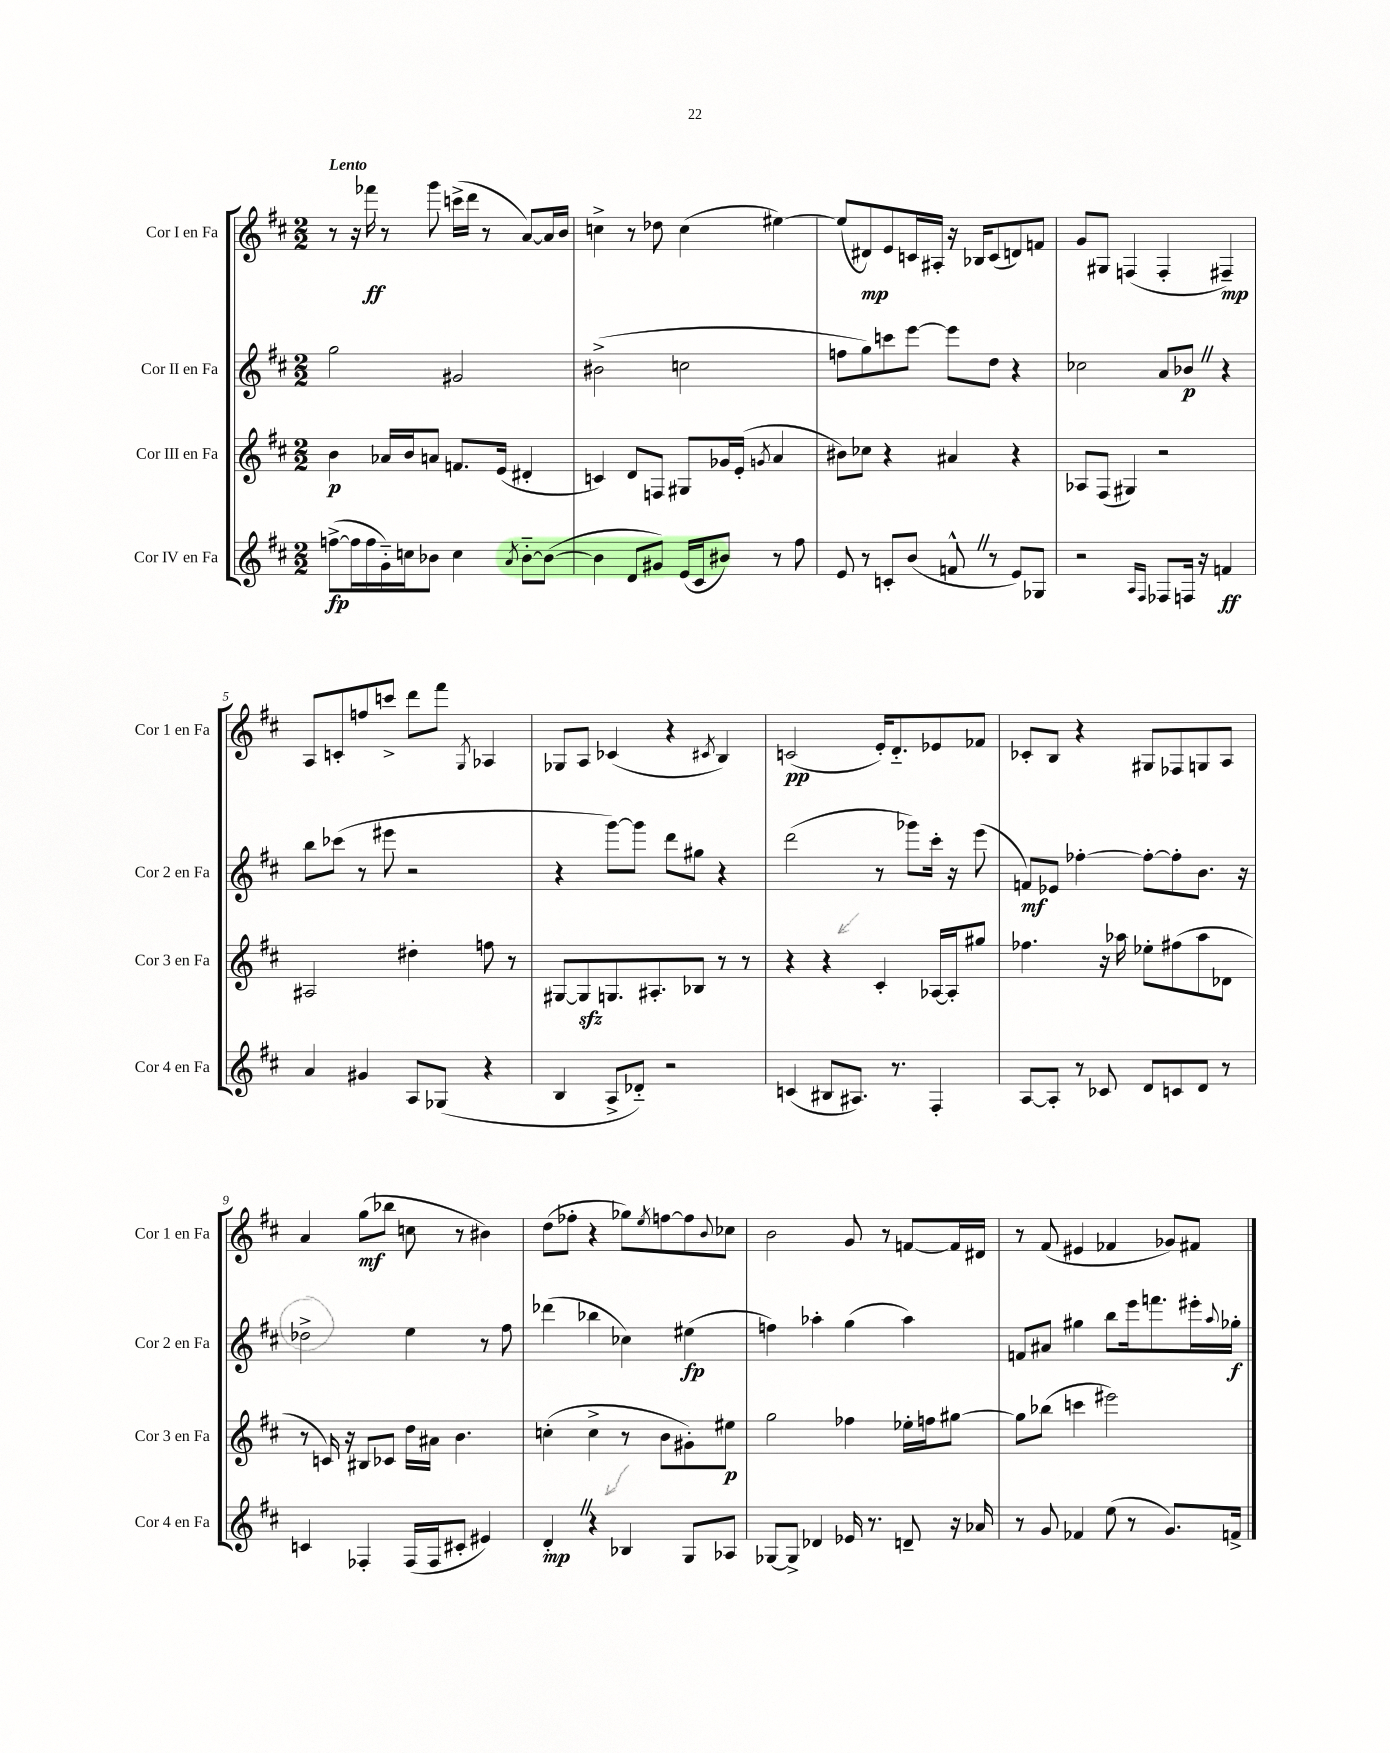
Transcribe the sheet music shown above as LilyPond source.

<<
\new StaffGroup <<
\new Staff = "s0" \with { instrumentName = "Cor I en Fa" shortInstrumentName = "Cor 1 en Fa" } {
    \clef treble \key d \major \numericTimeSignature \time 2/2 \tempo "Lento"
    r8 r16 fes'''16\ff r8 g'''8 c'''16->( d'''16 r8 a'8~) a'16 b'16 |
    c''4-> r8 des''8 c''4( eis''4~) |
    eis''8( dis'8\mp) e'8 c'16 ais16-. r16 bes16 c'8( d'8) f'8 |
    g'8 gis8 f4( f4-. fis4--\mp) |
    a8 c'8-. f''8 c'''8-> d'''8 fis'''8 \acciaccatura { g8 } aes4 |
    ges8 a8 ces'4( r4 \acciaccatura { cis'8 } b4) |
    c'2\pp( e'16-.) d'8.-_ ees'8 fes'8 |
    ces'8-. b8 r4 gis8 fes8 g8 a8 |
    a'4 g''8\mf( bes''8 c''8 r8 bis'4) |
    d''8( fes''8-. r4 ges''8) \acciaccatura { e''8 } f''8~ f''8 \appoggiatura { b'8 } ces''8 |
    b'2 g'8 r8 f'8~ f'16 dis'16 |
    r8 fis'8( eis'4 fes'4 ges'8) fis'8 \bar "|." |
}
\new Staff = "s1" \with { instrumentName = "Cor II en Fa" shortInstrumentName = "Cor 2 en Fa" } {
    \clef treble \key d \major \numericTimeSignature \time 2/2
    g''2 gis'2 |
    bis'2->( c''2 |
    f''8 g''8) c'''8 e'''8~ e'''8 d''8 r4 |
    ces''2 a'8 bes'8\p \once \override BreathingSign.text = \markup { \musicglyph "scripts.caesura.straight" } \breathe r4 |
    b''8 ces'''8( r8 eis'''8 r2 |
    r4 g'''8~) g'''8 d'''8 gis''8 r4 |
    d'''2( r8 ges'''8) cis'''16-. r16 e'''8( |
    f'8\mf) ees'8 fes''4~-. fes''8~-. fes''8-. b'8. r16 |
    des''2-> e''4 r8 fis''8 |
    des'''4( bes''4 ces''4) eis''4\fp( |
    f''4) aes''4-. g''4( aes''4) |
    f'8 ais'8 gis''4 b''8 e'''16 f'''8. eis'''16-. \appoggiatura { a''8 } ges''16-.\f \bar "|." |
}
\new Staff = "s2" \with { instrumentName = "Cor III en Fa" shortInstrumentName = "Cor 3 en Fa" } {
    \clef treble \key d \major \numericTimeSignature \time 2/2
    b'4\p aes'16 b'16 a'8 f'8. e'16( dis'4-. |
    c'4) d'8 f8 gis8 ges'16 e'16-.( \acciaccatura { g'8 } a'4 |
    bis'8) ces''8 r4 ais'4 r4 |
    aes8 fis8( gis4) r2 |
    ais2 dis''4-. f''8 r8 |
    gis8~ gis8\sfz g8. ais8.-. bes8 r8 r8 |
    r4 r4 cis'4-. aes16~ aes16-. gis''8 |
    fes''4. r16 aes''16 ees''8-. fis''8( aes''8 des'8 |
    r8 c'16) r16 bis8 ces'8 d''16 ais'16 b'4. |
    c''4-.( c''4-> r8 b'8 gis'8-.) eis''8\p |
    g''2 fes''4 ees''16-. f''16 gis''8~ |
    gis''8 bes''8( c'''4 eis'''2) \bar "|." |
}
\new Staff = "s3" \with { instrumentName = "Cor IV en Fa" shortInstrumentName = "Cor 4 en Fa" } {
    \clef treble \key d \major \numericTimeSignature \time 2/2
    f''8~->\fp( f''16 f''16 g'16-_) c''16 bes'8 c''4 \acciaccatura { a'8 } bes'8~-_ bes'8~( |
    bes'4 d'8 gis'8) e'16( cis'16 bis'8) r8 fis''8 |
    e'8 r8 c'8-. b'8( f'8-^ \once \override BreathingSign.text = \markup { \musicglyph "scripts.caesura.straight" } \breathe r8 e'8) ges8 |
    r2 \grace { a16 fis16 } fes8 f16 r16 f'4\ff |
    a'4 gis'4 a8 ges8( r4 |
    b4 a8-> des'8-_) r2 |
    c'4( bis8 ais8.) r8. fis4-. |
    a8~ a8-. r8 ces'8 d'8 c'8 d'8 r8 |
    c'4 fes4-. fes16( fes16 cis'8-. eis'4) |
    d'4-.\mp \once \override BreathingSign.text = \markup { \musicglyph "scripts.caesura.straight" } \breathe r4 bes4 g8 aes8 |
    ges8~ ges8-> des'4 ees'16 r8. d'8-- r16 aes'16 |
    r8 g'8 fes'4 e''8( r8 g'8.) f'16-> \bar "|." |
}
>>
>>
